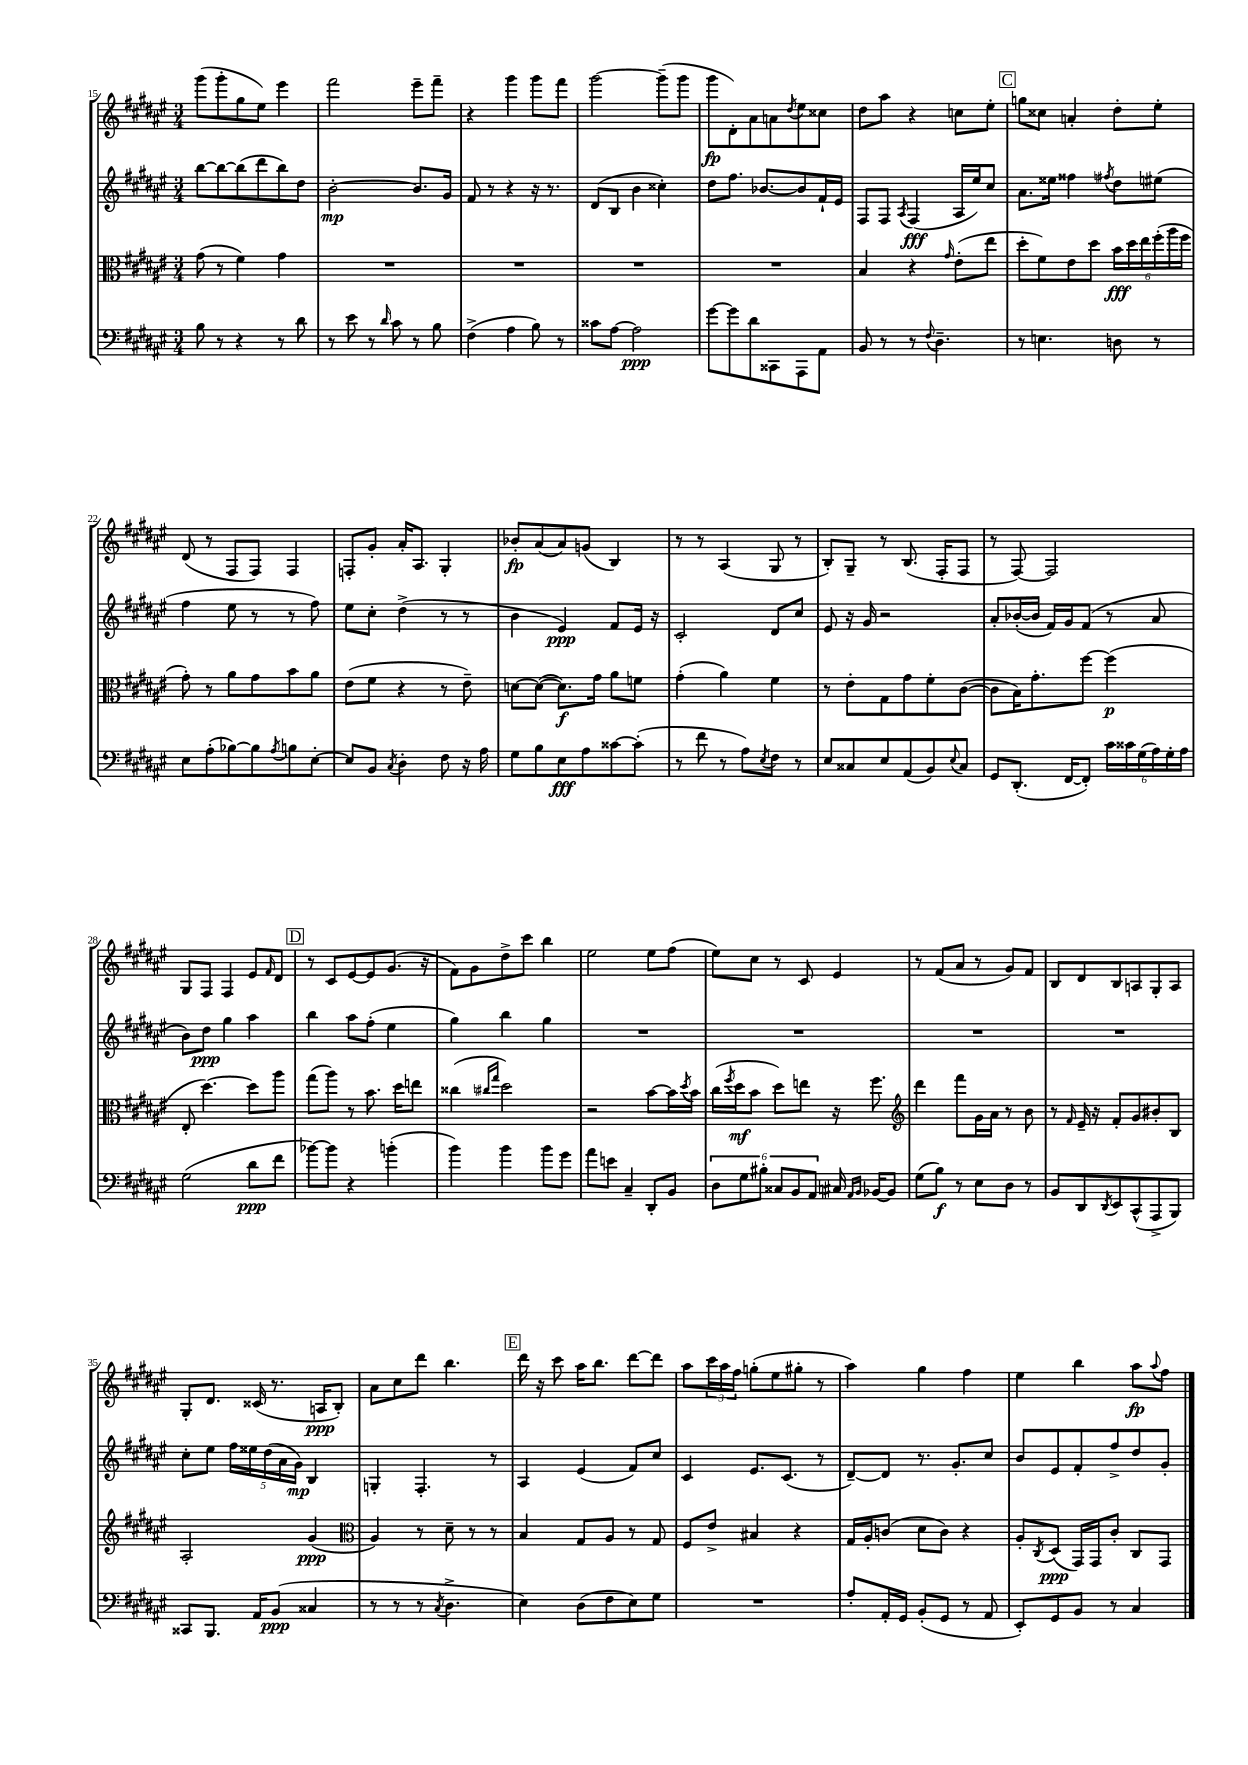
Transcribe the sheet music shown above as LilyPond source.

<<
\new StaffGroup <<
\new Staff = "s0" {
    \clef treble \key fis \major \numericTimeSignature \time 3/4
    gis'''8( gis'''8-. gis''8 eis''8) eis'''4 |
    fis'''2 eis'''8-- fis'''8-- |
    r4 gis'''4 gis'''8 fis'''8 |
    gis'''2~ gis'''8--( gis'''8 |
    gis'''8\fp dis'8-.) ais'8 a'8 \acciaccatura { dis''8 } eis''8 cisis''8 |
    dis''8 ais''8 r4 c''8 eis''8-. |
    \mark \markup { \box "C" } g''8 cisis''8 a'4-. dis''8-. eis''8-. |
    dis'8( r8 fis8 fis8) fis4 |
    f8-. gis'8-. ais'16-. ais8. gis4-. |
    bes'8-.\fp ais'8( ais'8) g'8( b4) |
    r8 r8 ais4( gis8 r8 |
    b8-.) gis8-- r8 b8.( fis16-. fis8 |
    r8 fis8~) fis2 |
    gis8 fis8 fis4 eis'8 \grace { fis'16 } dis'8 |
    \mark \markup { \box "D" } r8 cis'8 eis'8~ eis'8 gis'8.( r16 |
    fis'8) gis'8 dis''8-> cis'''8 b''4 |
    eis''2 eis''8 fis''8( |
    eis''8) cis''8 r8 cis'8 eis'4 |
    r8 fis'8( ais'8 r8 gis'8) fis'8 |
    b8 dis'8 b8 a8 gis8-. a8 |
    gis8-. dis'8. cisis'16( r8. a16\ppp b8-.) |
    ais'8 cis''8 dis'''8 b''4. |
    \mark \markup { \box "E" } dis'''16 r16 cis'''8 ais''16 b''8. dis'''8~ dis'''8 |
    ais''8 \tuplet 3/2 { cis'''16 ais''16 fis''16 } g''8-.( eis''8 gis''8-. r8 |
    ais''4) gis''4 fis''4 |
    eis''4 b''4 ais''8\fp \appoggiatura { ais''8 } fis''8 \bar "|." |
}
\new Staff = "s1" {
    \clef treble \key fis \major \numericTimeSignature \time 3/4
    b''8~ b''8~ b''8( dis'''8 b''8) dis''8 |
    b'2~-.\mp b'8. gis'16 |
    fis'8 r8 r4 r16 r8. |
    dis'8( b8 b'4 cisis''4-.) |
    dis''8 fis''8. bes'8.~ bes'8 fis'16-! eis'16 |
    fis8 fis8 \acciaccatura { ais8 } fis4\fff( ais16 eis''16) cis''8 |
    \mark \markup { \box "C" } ais'8. eisis''16 fisis''4 \acciaccatura { fis''8 } dis''8 eis''8( |
    fis''4 eis''8 r8 r8 fis''8) |
    eis''8 cis''8-. dis''4->( r8 r8 |
    b'4 eis'4\ppp) fis'8 eis'16 r16 |
    cis'2-. dis'8 cis''8 |
    eis'8 r16 gis'16 r2 |
    ais'8-. bes'16~-.( bes'16 fis'16) gis'16 fis'8( r8 ais'8 |
    b'8) dis''8\ppp gis''4 ais''4 |
    \mark \markup { \box "D" } b''4 ais''8 fis''8-.( eis''4 |
    gis''4) b''4 gis''4 |
    R2. |
    R2. |
    R2. |
    R2. |
    cis''8-. eis''8 \tuplet 5/4 { fis''16 eisis''16 dis''16( ais'16 gis'16\mp) } b4 |
    g4-. fis4.-. r8 |
    \mark \markup { \box "E" } ais4 eis'4( fis'8) cis''8 |
    cis'4 eis'8. cis'8.( r8 |
    dis'8~--) dis'8 r8. gis'8.-. cis''8 |
    b'8 eis'8 fis'8-. fis''8-> dis''8 gis'8-. \bar "|." |
}
\new Staff = "s2" {
    \clef alto \key fis \major \numericTimeSignature \time 3/4
    gis'8( r8 fis'4) gis'4 |
    R2. |
    R2. |
    R2. |
    R2. |
    b4 r4 \grace { gis'16 } eis'8-.( eis''8 |
    \mark \markup { \box "C" } dis''8-. fis'8) eis'8 dis''8 \tuplet 6/4 { b'16\fff dis''16 eis''16 fis''16-.( ais''16 fis''16 } |
    gis'8-.) r8 ais'8 gis'8 b'8 ais'8 |
    eis'8( fis'8 r4 r8 eis'8--) |
    d'8~ d'8~( d'8.\f) gis'16 ais'8 f'8 |
    gis'4-.( ais'4) fis'4 |
    r8 eis'8-. gis8 gis'8 fis'8-. cis'8~( |
    cis'8 b16) gis'8.-. fis''8~ fis''4\p( |
    eis8-. dis''4.~) dis''8 ais''8 |
    \mark \markup { \box "D" } gis''8( ais''8) r8 b'8. dis''16 e''8 |
    cisis''4( \grace { cis''16 gis''16 } dis''2) |
    r2 b'8~ b'16 \acciaccatura { dis''8 } b'16 |
    cis''16( \acciaccatura { fis''8 } dis''16\mf b'8 dis''8) e''8 r16 fis''8. |
    \clef treble dis'''4 fis'''8 gis'16 ais'16 r8 b'8 |
    r8 \grace { fis'16 } eis'16-- r16 fis'8-. gis'8 bis'8-. b8 |
    ais2-. gis'4\ppp( |
    \clef alto ais4) r8 dis'8-- r8 r8 |
    \mark \markup { \box "E" } b4 gis8 ais8 r8 gis8 |
    fis8 eis'8-> bis4 r4 |
    gis16 ais16-. c'8( dis'8 c'8) r4 |
    ais8-. \acciaccatura { cis8 } dis8\ppp( gis,16) gis,16 cis'8-. cis8 gis,8 \bar "|." |
}
\new Staff = "s3" {
    \clef bass \key fis \major \numericTimeSignature \time 3/4
    b8 r8 r4 r8 dis'8 |
    r8 eis'8 r8 \grace { dis'16 } cis'8 r8 b8 |
    fis4->( ais4 b8) r8 |
    cisis'8 ais8~ ais2\ppp |
    gis'8~ gis'8 dis'8 cisis,8 ais,,8 ais,8 |
    b,8 r8 r8 \appoggiatura { fis8 } dis4.-- |
    \mark \markup { \box "C" } r8 e4. d8 r8 |
    eis8 ais8-.( bes8~) bes8 \acciaccatura { ais8 } b8 eis8~-. |
    eis8 b,8 \acciaccatura { cis8 } dis4-. fis8 r16 ais16 |
    gis8 b8 eis8\fff ais8 cisis'8~ cisis'8-.( |
    r8 fis'8 r8 ais8) \acciaccatura { eis8 } fis8 r8 |
    eis8 cisis8 eis8 ais,8( b,8) \appoggiatura { eis8 } cisis8 |
    gis,8 dis,8.-.( fis,16~ fis,8-.) \tuplet 6/4 { cis'16 cisis'16 gis16( ais16) gis16-. ais16 } |
    gis2( dis'8\ppp fis'8 |
    \mark \markup { \box "D" } bes'8~) bes'8 r4 b'4-.( |
    b'4) b'4 b'8 gis'8 |
    ais'8 e'8 cis4-- dis,8-. b,8 |
    \tuplet 6/4 { dis8 gis8 bis8-. cisis8 b,8 ais,8 } cis16 \grace { ais,16 b,16 } bes,16~ bes,8 |
    gis8( b8\f) r8 eis8 dis8 r8 |
    b,8 dis,8 \acciaccatura { dis,8 } eis,8 cis,8-^( ais,,8-> b,,8) |
    cisis,8 b,,8. ais,16 b,8\ppp( cisis4 |
    r8 r8 r8 \acciaccatura { cis8 } dis4.-> |
    \mark \markup { \box "E" } eis4) dis8( fis8 eis8) gis8 |
    R2. |
    ais8-. ais,16-. gis,16 b,8-.( gis,8 r8 ais,8 |
    eis,8-.) gis,8 b,8 r8 cis4 \bar "|." |
}
>>
>>
\layout { \context { \Score currentBarNumber = #15 } }
